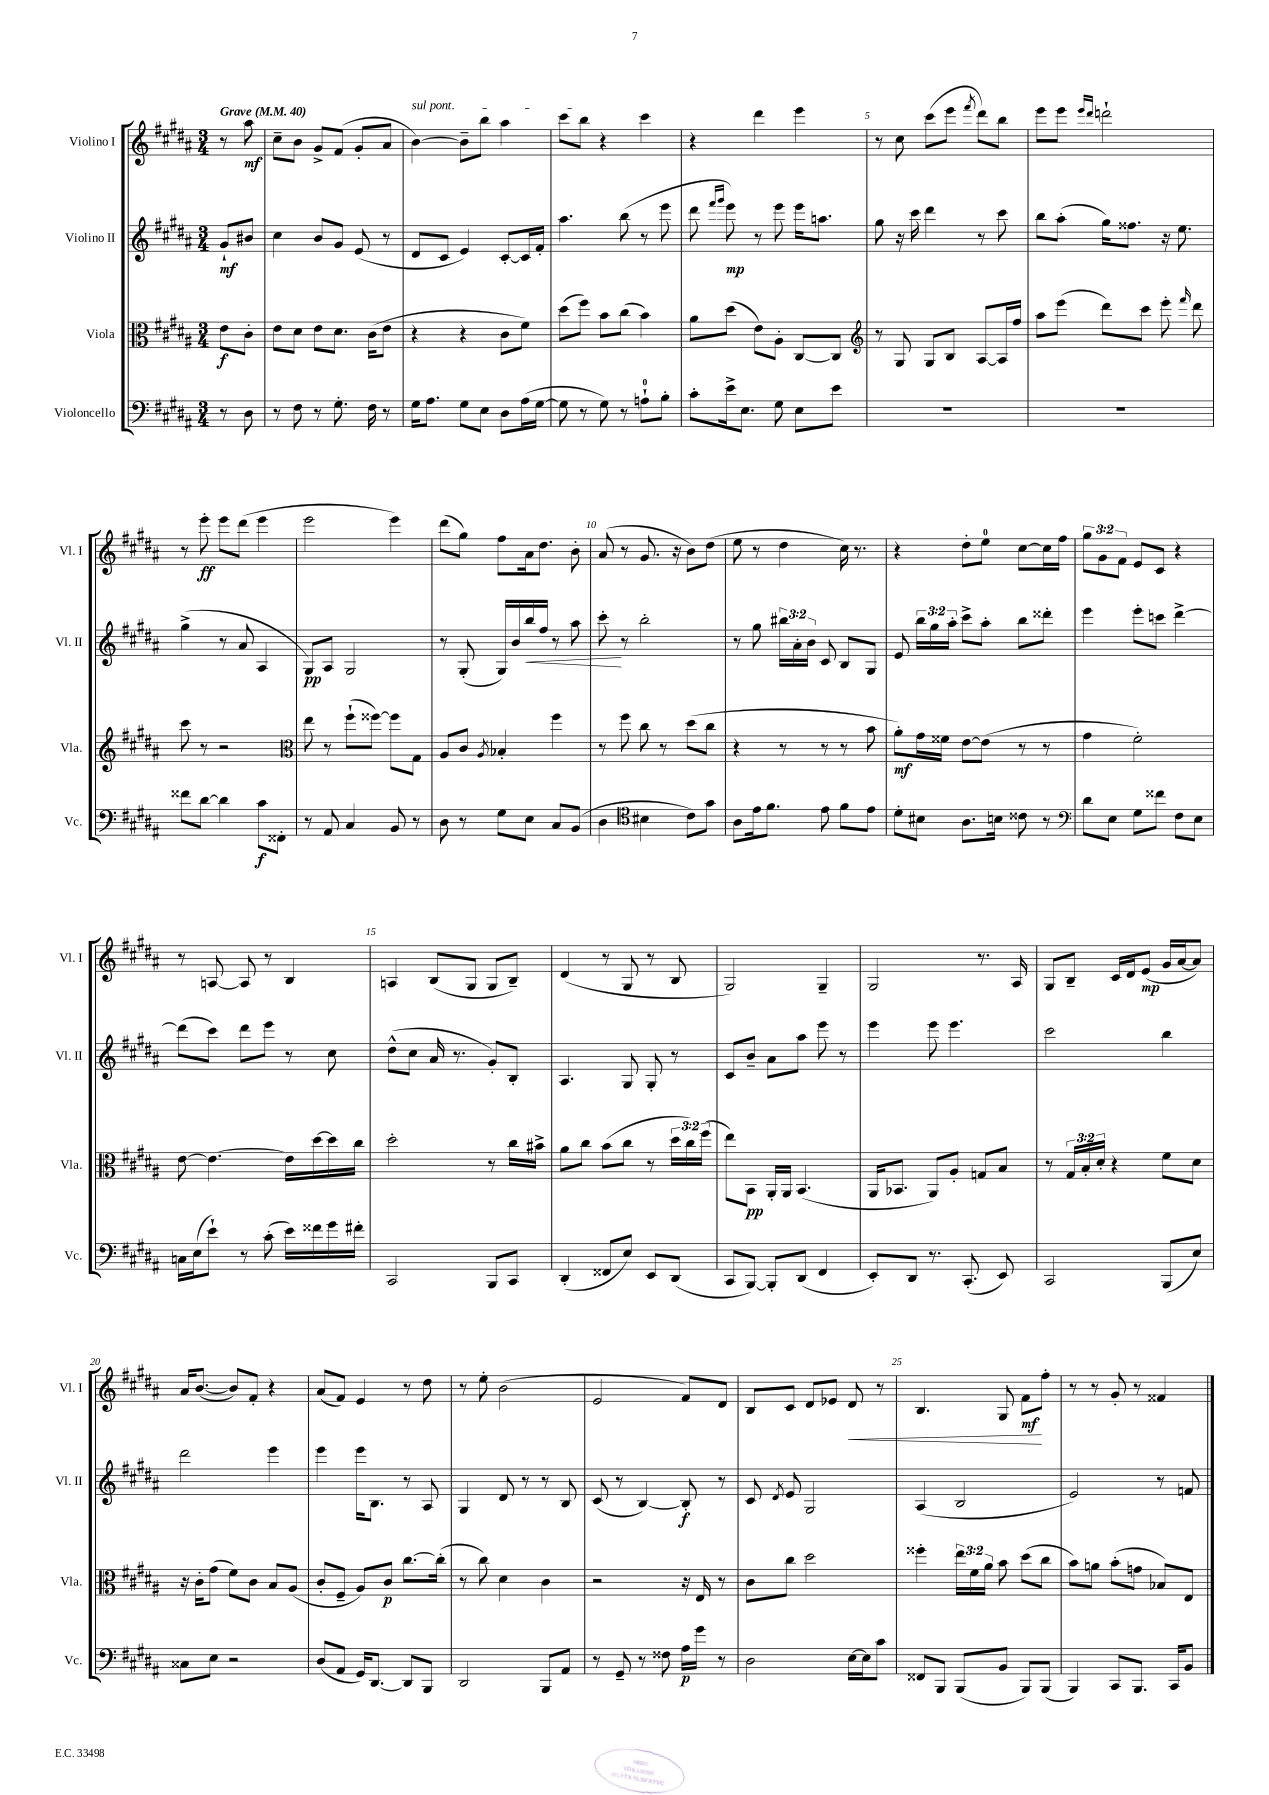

**kern	**dynam	**kern	**dynam	**kern	**dynam	**kern	**dynam
*part4	*part4	*part3	*part3	*part2	*part2	*part1	*part1
*staff4	*staff4	*staff3	*staff3	*staff2	*staff2	*staff1	*staff1
*I"Violoncello	*	*I"Viola	*	*I"Violino II	*	*I"Violino I	*
*I'Vc.	*	*I'Vla.	*	*I'Vl. II	*	*I'Vl. I	*
*clefF4	*	*clefC3	*	*clefG2	*	*clefG2	*
*k[f#c#g#d#a#]	*	*k[f#c#g#d#a#]	*	*k[f#c#g#d#a#]	*	*k[f#c#g#d#a#]	*
*M3/4	*	*M3/4	*	*M3/4	*	*M3/4	*
*MM40	*	*MM40	*	*MM40	*	*MM40	*
=	=	=	=	=	=	=	=
!	!	!	!	!	!	!LO:TX:a:B:t=Grave	!
8r	.	8e\L	f	8g#`/L	mf	8r	.
8D#\	.	8c#'\J	.	8b#X/J	.	8aa#\	mf
=1	=1	=1	=1	=1	=1	=1	=1
8r	.	8e\L	.	4cc#\	.	8cc#~\L	.
8F#\	.	8d#\J	.	.	.	8b\J	.
8r	.	8e\L	.	8b/L	.	8g#^/L	.
8.G#'\	.	8.d#\J	.	8g#/J	.	(8f#/J	.
.	.	.	.	(8e/	.	8g#'/L	.
16F#\	.	(16c#\KL	.	.	.	.	.
8r	.	8e\J	.	8r	.	8a#/J	.
=2	=2	=2	=2	=2	=2	=2	=2
!	!	!	!	!	!	!LO:TX:a:i:t=sul pont.	!
16G#\KL	.	4r	.	8d#/L	.	[4b\)	.
8.A#\J	.	.	.	.	.	.	.
.	.	.	.	8c#/J	.	.	.
8G#\L	.	4r	.	4e/)	.	8b~\L]	.
8E\J	.	.	.	.	.	8bb\J	.
8D#\L	.	8c#\L	.	[8c#'/L	.	4aa#\	.
(16A#\L	.	8f#\J)	.	16c#/L]	.	.	.
[16G#\JJ	.	.	.	16f#'/JJ	.	.	.
=3	=3	=3	=3	=3	=3	=3	=3
8G#\]	.	(8dd#\L	.	4.aa#\	.	8ccc#\L	.
8r	.	8ff#\J)	.	.	.	8bb\J	.
8G#\)	.	8b\L	.	.	.	4r	.
8r	.	(8cc#\J	.	(8bb\	.	.	.
8An`\L	.	4b\)	.	8r	.	4ccc#\	.
8B'\J	.	.	.	8eee\	.	.	.
=4	=4	=4	=4	=4	=4	=4	=4
8c#'\L	.	8a#\L	.	8ddd#\	.	4r	.
.	.	.	.	16qqfff#/LL	.	.	.
.	.	.	.	16qqggg#/JJ	.	.	.
16e^\k	.	(8dd#\J	.	8eee\)	mp	.	.
8.E\J	.	.	.	.	.	.	.
.	.	8e\L)	.	8r	.	4ddd#\	.
8G#\	.	8A#'\J	.	8eee\	.	.	.
8E\L	.	[8C#/L	.	16eee\KL	.	4eee\	.
.	.	.	.	8.aan\J	.	.	.
8e\J	.	8C#/J]	.	.	.	.	.
=5	=5	=5	=5	=5	=5	=5	=5
*	*	*clefG2	*	*	*	*	*
2.r	.	8r	.	8gg#\	.	8r	.
.	.	8G#/	.	16r	.	8cc#\	.
.	.	.	.	16ccc#\	.	.	.
.	.	8G#/L	.	4ddd#\	.	(8ccc#\L	.
.	.	8B/J	.	.	.	8eee\J	.
.	.	.	.	.	.	8qfff#/	.
.	.	[8A#/L	.	8r	.	8ddd#\L)	.
.	.	16A#/L]	.	8ccc#\	.	8bb\J	.
.	.	16ff#/JJ	.	.	.	.	.
=6	=6	=6	=6	=6	=6	=6	=6
2.r	.	8aa#\L	.	8bb\L	.	8eee\L	.
.	.	(8eee\J	.	(8aa#'\J	.	8eee\J	.
.	.	.	.	.	.	16qqeee/LL	.
.	.	.	.	.	.	16qqddd#/JJ	.
.	.	8ddd#\L)	.	16gg#\KL)	.	2dddn`\	.
.	.	.	.	8.ff##X\J	.	.	.
.	.	8ccc#\J	.	.	.	.	.
.	.	8eee'\	.	16r	.	.	.
.	.	.	.	8.ee\	.	.	.
.	.	16qqfff#/	.	.	.	.	.
.	.	8ddd#\	.	.	.	.	.
!!LO:LB:g=z
=7	=7	=7	=7	=7	=7	=7	=7
8f##X\L	.	8ccc#\	.	(4gg#^\	.	8r	.
[8d#\J	.	8r	.	.	.	8eee'\	ff
4d#\]	.	2r	.	8r	.	8eee\L	.
.	.	.	.	8a#/	.	(8ddd#\J	.
8c#\L	f	.	.	4A#/	.	4eee\	.
8FF##X'\J	.	.	.	.	.	.	.
=8	=8	=8	=8	=8	=8	=8	=8
*	*	*clefC3	*	*	*	*	*
8r	.	8ee\	.	8G#/L)	pp	2eee\	.
8AA#/	.	8r	.	8A#/J	.	.	.
4C#/	.	(8ff#`\L	.	2G#/	.	.	.
.	.	[8ff##X\J)	.	.	.	.	.
8BB/	.	8ff##\L]	.	.	.	4eee\)	.
8r	.	8G#\J	.	.	.	.	.
=9	=9	=9	=9	=9	=9	=9	=9
8D#\	.	8A#/L	.	8r	.	(8ddd#\L	.
8r	.	8c#/J	.	(8G#'/	.	8gg#\J)	.
.	.	8qA#/	.	.	.	.	.
8G#\L	.	4B-X'/	.	16G#/LL)	.	8ff#\L	.
.	.	.	.	16b/	.	.	.
!	!	!	!	!	!LO:HP:b	!	!
8E\J	.	.	.	16bb/	<	16a#\k	.
.	.	.	.	16ff#/JJ	.	8.dd#\J	.
8C#/L	.	4ff#\	.	8r	.	.	.
(8BB/J	.	.	.	8aa#\	.	8b'\	.
=10	=10	=10	=10	=10	=10	=10	=10
4D#\	.	8r	.	8ccc#'\	.	(8a#/	.
.	.	8ff#\	.	8r	[	8r	.
*clefC4	*	*	*	*	*	*	*
4B#X\	.	8cc#\	.	2bb'\	.	8.g#/	.
.	.	8r	.	.	.	.	.
.	.	.	.	.	.	16r	.
8c#\L)	.	(8dd#\L	.	.	.	8b\L)	.
8g#\J	.	8cc#\J	.	.	.	(8dd#\J	.
=11	=11	=11	=11	=11	=11	=11	=11
8A#\L	.	4r	.	8r	.	8ee\	.
16e\k	.	.	.	8gg#\	.	8r	.
8.f#\J	.	.	.	.	.	.	.
.	.	8r	.	24bb#X\LL	.	4dd#\	.
.	.	.	.	24a#'\	.	.	.
.	.	.	.	24b\JJ	.	.	.
8e\	.	8r	.	8c#/	.	.	.
8f#\L	.	8r	.	8B/L	.	16cc#\)	.
.	.	.	.	.	.	8.r	.
8e\J	.	8b\	.	8G#/J	.	.	.
=12	=12	=12	=12	=12	=12	=12	=12
8d#'\L	.	8a#'\L)	mf	8e/	.	4r	.
8B#X\J	.	16g#\L	.	24bb\LL	.	.	.
.	.	.	.	24gg#\	.	.	.
.	.	16f##X\JJ	.	.	.	.	.
.	.	.	.	24aa#'\JJ	.	.	.
8.A#\L	.	[8e\L	.	8ccc#^\L	.	8dd#'\L	.
.	.	(8e\J]	.	8aa#'\J	.	8ee\J	.
16Bn\Jk	.	.	.	.	.	.	.
8c##X\	.	8r	.	8bb\L	.	[8cc#\L	.
8r	.	8r	.	8ddd##X'\J	.	16cc#\L]	.
.	.	.	.	.	.	16ff#\JJ	.
=13	=13	=13	=13	=13	=13	=13	=13
*clefF4	*	*	*	*	*	*	*
8d#\L	.	4g#\	.	4eee\	.	12gg#\L	.
.	.	.	.	.	.	12g#\	.
8E\J	.	.	.	.	.	.	.
.	.	.	.	.	.	12f#\J	.
8G#\L	.	2f#'\)	.	8eee'\L	.	8e/L	.
8f##X\J	.	.	.	8cccn\J	.	8c#/J	.
8F#\L	.	.	.	[4ddd#^\	.	4r	.
8E\J	.	.	.	.	.	.	.
!!LO:LB:g=z
=14	=14	=14	=14	=14	=14	=14	=14
16Cn\LL	.	[8e\	.	(8ddd#\L]	.	8r	.
(16E\J	.	.	.	.	.	.	.
8e`\J)	.	4.e\_	.	8ccc#\J)	.	[8An/	.
8r	.	.	.	8ddd#\L	.	8A/]	.
(8c#'\	.	.	.	8eee\J	.	8r	.
16e\LL)	.	16e\LL]	.	8r	.	4B/	.
16f##X\	.	[16dd#\	.	.	.	.	.
16g#\	.	16dd#\]	.	8cc#\	.	.	.
16f#X'\JJ	.	16cc#\JJ	.	.	.	.	.
=15	=15	=15	=15	=15	=15	=15	=15
2CC#/	.	2dd#'\	.	(8dd#^^\L	.	4An/	.
.	.	.	.	8cc#\J	.	.	.
.	.	.	.	16a#/	.	(8B/L	.
.	.	.	.	8.r	.	.	.
.	.	.	.	.	.	8G#/J	.
8BBB/L	.	8r	.	8g#'/L)	.	8G#/L	.
8CC#/J	.	16cc#\LL	.	8B'/J	.	8B~/J)	.
.	.	16b#X^\JJ	.	.	.	.	.
=16	=16	=16	=16	=16	=16	=16	=16
(4DD#'/	.	8a#\L	.	4.A#/	.	(4d#/	.
.	.	8cc#\J	.	.	.	.	.
8FF##X/L	.	(8b\L	.	.	.	8r	.
8E/J)	.	8cc#\J	.	8G#/	.	8G#/	.
8EE/L	.	8r	.	8G#'/	.	8r	.
(8DD#/J	.	24dd#\LL	.	8r	.	8B/	.
.	.	24cc#\)	.	.	.	.	.
.	.	(24ff#\JJ	.	.	.	.	.
=17	=17	=17	=17	=17	=17	=17	=17
8CC#/L	.	8ee\L)	.	8c#/L	.	2G#/)	.
[8BBB/J)	.	8BB\J	pp	8b~/J	.	.	.
8BBB'/L]	.	16AA#'/LL	.	8a#\L	.	.	.
.	.	16AA#/JJ	.	.	.	.	.
(8DD#/J	.	(4.BB/	.	8aa#\J	.	.	.
4FF#/	.	.	.	8eee\	.	4G#~/	.
.	.	.	.	8r	.	.	.
=18	=18	=18	=18	=18	=18	=18	=18
8EE'/L)	.	16AA#/KL	.	4eee\	.	2G#/	.
.	.	8.BB-X/J	.	.	.	.	.
8DD#/J	.	.	.	.	.	.	.
8.r	.	8AA#/L)	.	8eee\	.	.	.
.	.	8A#'/J	.	4.eee\	.	.	.
(8.CC#'/	.	.	.	.	.	.	.
.	.	8Gn/L	.	.	.	8.r	.
8EE/)	.	8B/J	.	.	.	.	.
.	.	.	.	.	.	16A#/	.
=19	=19	=19	=19	=19	=19	=19	=19
2CC#/	.	8r	.	2ccc#\	.	8G#/L	.
.	.	24G#/LL	.	.	.	8B~/J	.
.	.	24B'/	.	.	.	.	.
.	.	24d#'/JJ	.	.	.	.	.
.	.	4r	.	.	.	16c#/LL	.
.	.	.	.	.	.	16d#/J	.
.	.	.	.	.	.	(8e/J	mp
(8BBB/L	.	8f#\L	.	4bb\	.	16g#/LL	.
.	.	.	.	.	.	[16a#/J	.
8E/J)	.	8d#\J	.	.	.	8a#/J])	.
!!LO:LB:g=z
=20	=20	=20	=20	=20	=20	=20	=20
8C##X\L	.	16r	.	2ddd#\	.	16a#/KL	.
.	.	16c#'\KL	.	.	.	([8.b/J	.
8E\J	.	(8g#\J	.	.	.	.	.
2r	.	8f#\L)	.	.	.	8b/L])	.
.	.	8c#\J	.	.	.	8f#'/J	.
.	.	8B/L	.	4eee\	.	4r	.
.	.	(8A#/J	.	.	.	.	.
=21	=21	=21	=21	=21	=21	=21	=21
(8D#/L	.	8c#'/L	.	4eee\	.	(8a#/L	.
8AA#/J	.	8F#~/J	.	.	.	8f#/J)	.
16GG#/KL)	.	8A#/L)	.	16eee\KL	.	4e/	.
[8.DD#/J	.	.	.	8.B\J	.	.	.
.	.	8c#/J	p	.	.	.	.
8DD#/L]	.	[8.cc#\L	.	8r	.	8r	.
8BBB/J	.	.	.	8A#/	.	8dd#\	.
.	.	(16cc#'\Jk]	.	.	.	.	.
=22	=22	=22	=22	=22	=22	=22	=22
2DD#/	.	8r	.	4G#/	.	8r	.
.	.	8cc#\)	.	.	.	8ee'\	.
.	.	4d#\	.	8d#/	.	(2b\	.
.	.	.	.	8r	.	.	.
8BBB/L	.	4c#\	.	8r	.	.	.
8AA#/J	.	.	.	8B/	.	.	.
=23	=23	=23	=23	=23	=23	=23	=23
8r	.	2r	.	(8c#/	.	2e/	.
8GG#~/	.	.	.	8r	.	.	.
8r	.	.	.	[4B/)	.	.	.
8F##X\	.	.	.	.	.	.	.
16A#\LL	p	16r	.	8B'/]	f	8f#/L)	.
16g#\JJ	.	16E/	.	.	.	.	.
8r	.	8r	.	8r	.	8d#/J	.
=24	=24	=24	=24	=24	=24	=24	=24
2D#\	.	8c#\L	.	8c#/	.	8B/L	.
.	.	.	.	8qd#/	.	.	.
.	.	8cc#\J	.	8e/	.	8c#/J	.
.	.	2dd#\	.	2G#/	.	8d#/L	.
.	.	.	.	.	.	8e-X/J	.
!	!	!	!	!	!	!	!LO:HP:b
[16E\LL	.	.	.	.	.	8d#/	<
16E\J]	.	.	.	.	.	.	.
8c#\J	.	.	.	.	.	8r	.
=25	=25	=25	=25	=25	=25	=25	=25
8FF##X/L	.	4ff##X'\	.	(4A#/	.	4.B/	.
8BBB/J	.	.	.	.	.	.	.
(8BBB/L	.	24ee\LL	.	2B/	.	.	.
.	.	24f#\	.	.	.	.	.
.	.	24a#\JJ	.	.	.	.	.
8BB/J	.	8b\	.	.	.	8G#/	.
8BBB/L)	.	(8dd#\L	.	.	.	8f#\L	mf
(8BBB/J	.	8cc#\J	.	.	.	8ff#'\J	[
=26	=26	=26	=26	=26	=26	=26	=26
4BBB/)	.	8b\L)	.	2e/)	.	8r	.
.	.	8an\J	.	.	.	8r	.
8CC#/L	.	(8b'\L	.	.	.	8g#'/	.
8.BBB/J	.	8gn\J	.	.	.	8r	.
.	.	8B-X/L)	.	8r	.	4f##X/	.
16CC#/KL	.	.	.	.	.	.	.
8BB/J	.	8E/J	.	8fn/	.	.	.
==	==	==	==	==	==	==	==
*-	*-	*-	*-	*-	*-	*-	*-
